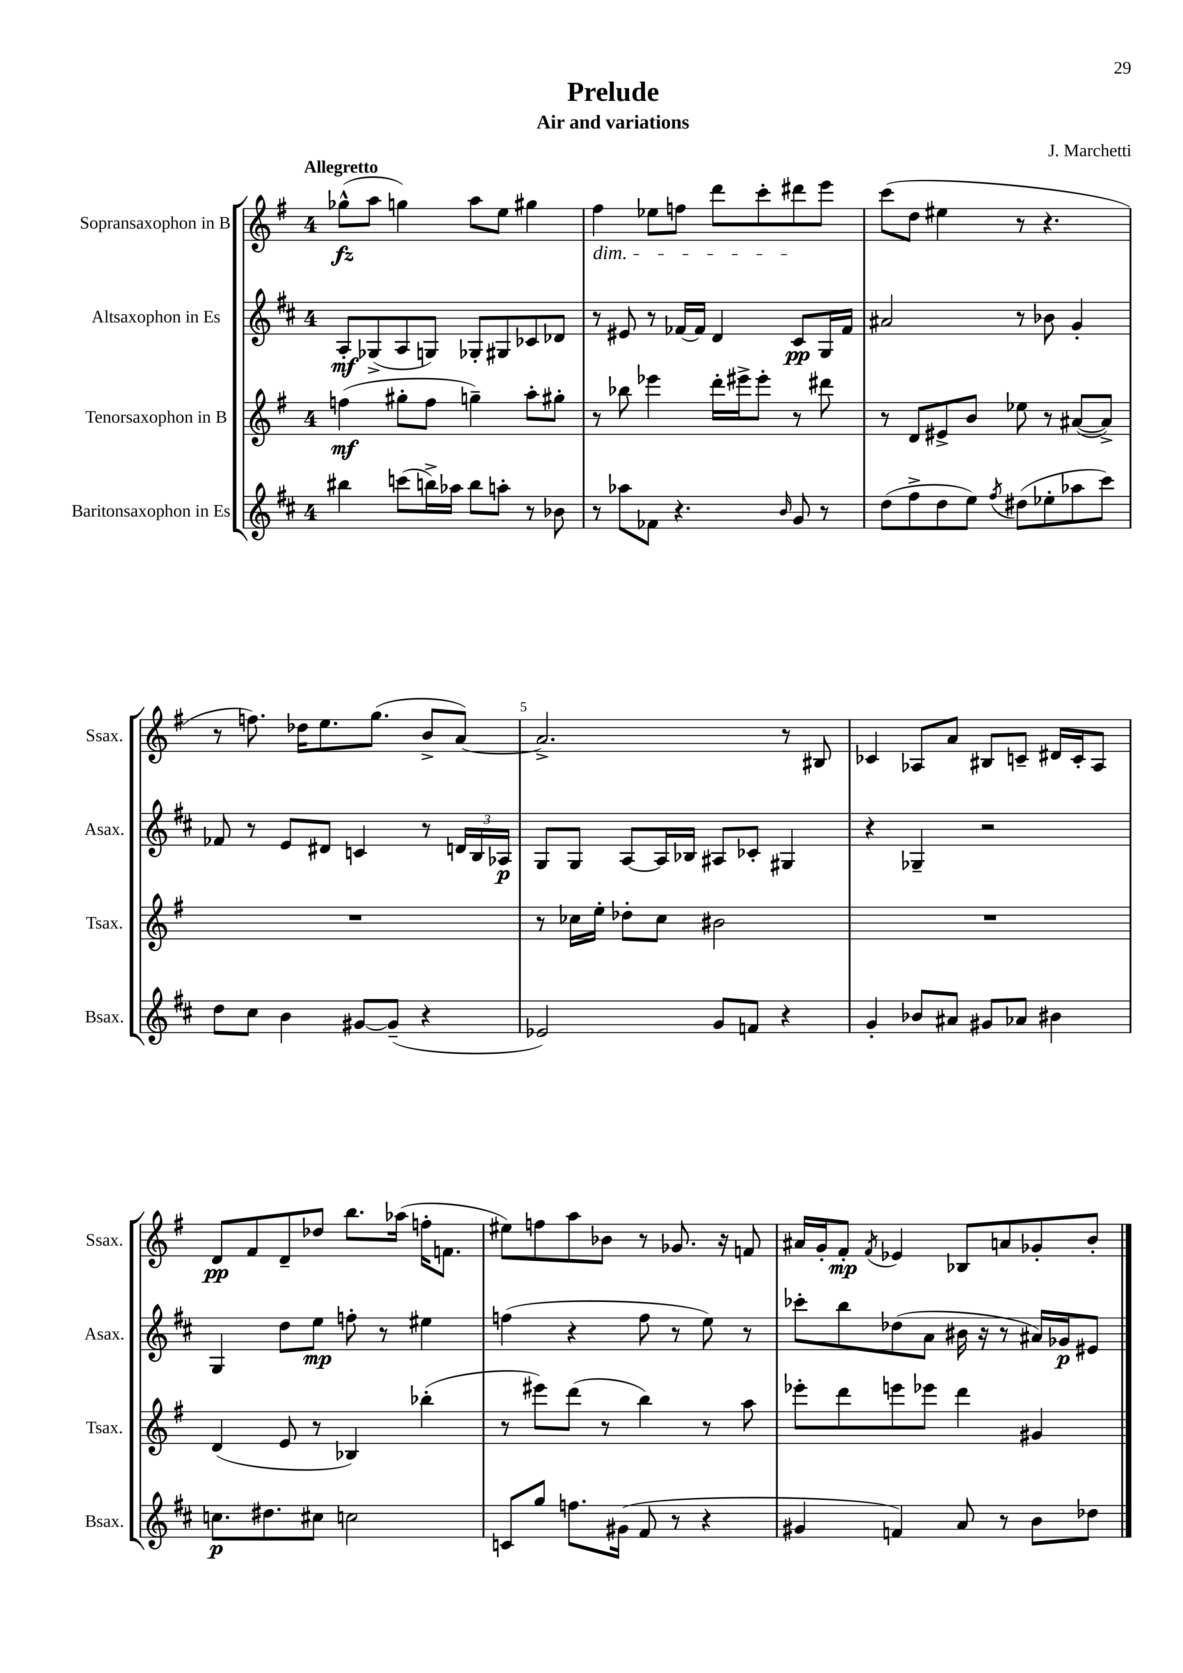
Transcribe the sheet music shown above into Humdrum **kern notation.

**kern	**kern	**kern	**kern
*staff4	*staff3	*staff2	*staff1
*clefG2	*clefG2	*clefG2	*clefG2
*k[f#c#]	*k[f#]	*k[f#c#]	*k[f#]
*M4/4	*M4/4	*M4/4	*M4/4
4bb#\	(4ff\	8A'/L	(8gg-^^\L
.	.	(8G-^/	8aa\J
(8ccc\L	8gg#'\L	8A/	4gg\)
16bb^\L)	8ff\J	8G/J)	.
16aa-\JJ	.	.	.
8bb\L	4gg~\)	8G-'/L	8aa\L
8aa'\J	.	8G#/	8ee\J
8r	8aa'\L	8c-/	4gg#\
8b-\	8gg#'\J	8d-/J	.
=	=	=	=
8r	8r	8r	4ff#\
8aa-\L	8bb-\	8e#/	.
8f-\J	4eee-\	8r	8ee-\L
4.r	.	[16f-/LL	8ff\J
.	.	16f-/]JJ	.
.	16ddd'\LL	4d/	8ddd\L
.	16eee#^\J	.	.
.	8eee#'\J	.	8ccc'\
16qqb/	.	.	.
8g/	8r	8c#/L	8ddd#\
8r	8ddd#\	16G/L	8eee\J
.	.	16f-/JJ	.
=	=	=	=
(8dd\L	8r	2a#/	(8ccc\L
8ff#^\	8d/L	.	8dd\J
8dd\	8e#^/	.	4ee#\
8ee\J)	8b/J	.	.
8qff#/	.	.	.
(8dd#\L	8ee-\	8r	8r
8ee-'\	8r	8b-\	4.r
8aa-\	([8a#/L	4g'/	.
8ccc#\J)	8a#^/]J)	.	.
=	=	=	=
8dd\L	1r	8f-/	8r
8cc#\J	.	8r	8.ff\)
4b\	.	8e/L	.
.	.	.	16dd-\LK
.	.	8d#/J	8.ee\
[8g#/L	.	4c/	.
.	.	.	(8.gg\J
(8g#~/]J	.	.	.
4r	.	8r	8b^/L
.	.	24d/LL	[8a/J)
.	.	24B/	.
.	.	24A-/JJ	.
=	=	=	=
2e-/)	8r	8G/L	2.a^/]
.	16cc-\LL	8G/J	.
.	16ee'\JJ	.	.
.	8dd-'\L	[8A/L	.
.	8cc-\J	16A/]L	.
.	.	16B-/JJ	.
8g/L	2b#\	8A#/L	.
8f/J	.	8c-'/J	.
4r	.	4G#/	8r
.	.	.	8B#/
=	=	=	=
4g'/	1r	4r	4c-/
8b-/L	.	4G-~/	8A-/L
8a#/J	.	.	8a/J
8g#/L	.	2r	8B#/L
8a-/J	.	.	8c~/J
4b#\	.	.	16d#/LL
.	.	.	16c'/J
.	.	.	8A-/J
=	=	=	=
8.cc\L	(4d/	4G/	8d/L
.	.	.	8f#/
8.dd#\	.	.	.
.	8e/	8dd\L	8d~/
8cc#\J	8r	8ee\J	8dd-/J
2cc\	4B-/)	8ff'\	8.bb\L
.	.	8r	.
.	.	.	(16aa-\Jk
.	(4bb-'\	4ee#\	16ff'\LK
.	.	.	8.f\J
=	=	=	=
8c/L	8r	(4ff\	8ee#\L)
8gg/J	8eee#\L)	.	8ff\
8.ff\L	(8ddd\J	4r	8aa\
.	8r	.	8b-\J
(16g#\Jk	.	.	.
8f#/	4bb\)	8ff\	8r
8r	.	8r	8.g-/
4r	8r	8ee\)	.
.	.	.	16r
.	8aa\	8r	8f/
=	=	=	=
4g#/	8eee-'\L	8ccc-'\L	16a#/LL
.	.	.	16g'/J
.	8ddd\	8bb\	8f#'/J
.	.	.	8qf#/
4f/)	8eee\	(8dd-\	4e-/
.	8eee-\J	8a\J	.
8a/	4ddd\	16b#\	8B-/L
.	.	16r	.
8r	.	8r	8a/
8b\L	4g#/	16a#/LL)	8g-'/
.	.	16g-/J	.
8dd-\J	.	8e#/J	8b'/J
==	==	==	==
*-	*-	*-	*-
